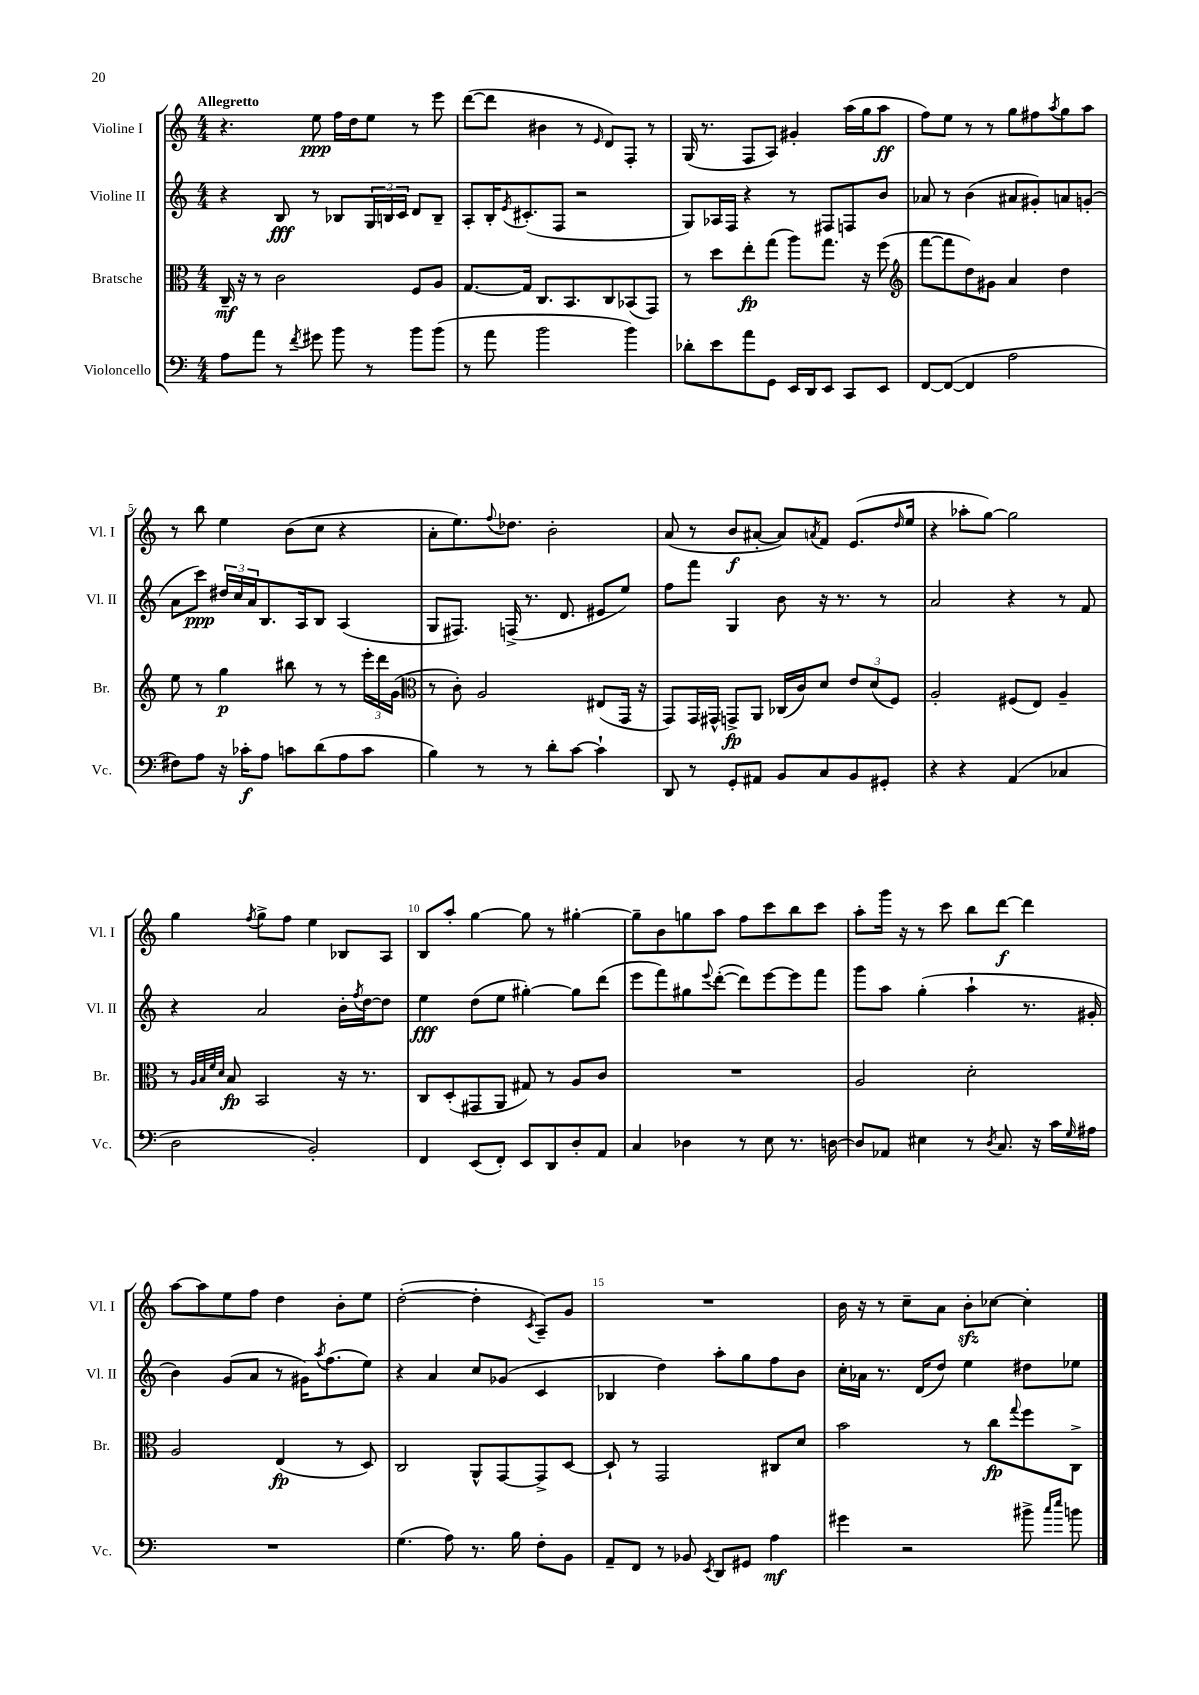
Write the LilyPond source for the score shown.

<<
\new StaffGroup <<
\new Staff = "s0" \with { instrumentName = "Violine I" shortInstrumentName = "Vl. I" } {
    \clef treble \key c \major \numericTimeSignature \time 4/4 \tempo "Allegretto"
    r4. e''8\ppp f''16 d''16 e''8 r8 e'''8 |
    d'''8~( d'''8 bis'4 r8 \grace { e'16 } d'8) f8-. r8 |
    g16( r8. f8 a8) gis'4-. a''16( g''16 a''8\ff |
    f''8) e''8 r8 r8 g''8 fis''8 \acciaccatura { a''8 } g''8 a''8 |
    r8 b''8 e''4 b'8( c''8 r4 |
    a'8-. e''8.) \appoggiatura { f''8 } des''8. b'2-. |
    a'8( r8 b'8\f ais'8~-. ais'8) \acciaccatura { a'8 } f'8 e'8.( \grace { d''16 } e''16 |
    r4 aes''8-. g''8~) g''2 |
    g''4 \acciaccatura { f''8 } g''8-> f''8 e''4 bes8 a8 |
    b8 a''8-. g''4~ g''8 r8 gis''4~-. |
    gis''8-- b'8 g''8 a''8 f''8 c'''8 b''8 c'''8 |
    a''8-. g'''16 r16 r8 c'''8 b''8 d'''8~\f d'''4 |
    a''8~ a''8 e''8 f''8 d''4 b'8-. e''8 |
    d''2~-.( d''4-. \acciaccatura { c'8 } a8--) g'8 |
    R1 |
    b'16 r16 r8 c''8-- a'8 b'8-.\sfz ces''8~ ces''4-. \bar "|." |
}
\new Staff = "s1" \with { instrumentName = "Violine II" shortInstrumentName = "Vl. II" } {
    \clef treble \key c \major \numericTimeSignature \time 4/4
    r4 b8\fff r8 bes8 \tuplet 3/2 { g16 b16 c'16 } d'8 b8-- |
    a8-. b16-. \acciaccatura { e'8 } cis'8.-.( f8 r2 |
    g8) aes16 f16 r4 r8 fis8 f8 b'8 |
    aes'8 r8 b'4( ais'8 gis'8-.) a'8 g'8-.( |
    a'8 c'''8\ppp) \tuplet 3/2 { dis''16 c''16 a'16 } b8. a16 b8 a4( |
    g8 fis8.) f16->( r8. d'8. eis'8 e''8) |
    f''8 f'''8 g4 b'8 r16 r8. r8 |
    a'2 r4 r8 f'8 |
    r4 a'2 b'16-. \acciaccatura { f''8 } d''16~ d''8 |
    e''4\fff d''8( e''8 gis''4~-.) gis''8 d'''8( |
    e'''8 f'''8) gis''8 \appoggiatura { e'''8 } d'''8~-.( d'''8) e'''8~ e'''8 f'''8 |
    g'''8 a''8 g''4-.( a''4-! r8. gis'16-. |
    b'4) g'8( a'8 r8 gis'16) \acciaccatura { a''8 } f''8.( e''8) |
    r4 a'4 c''8 ges'8( c'4 |
    bes4 d''4) a''8-. g''8 f''8 b'8 |
    c''16-. aes'16 r8. d'16( d''8) e''4 dis''8 ees''8 \bar "|." |
}
\new Staff = "s2" \with { instrumentName = "Bratsche" shortInstrumentName = "Br." } {
    \clef alto \key c \major \numericTimeSignature \time 4/4
    c16--\mf r16 r8 c'2 f8 a8 |
    g8.~ g16 c8. b,8. c8 bes,8( g,8) |
    r8 d''8 e''8-.\fp g''8( a''8) g''8. r16 f''8( |
    \clef treble f'''8~ f'''8 d''8) gis'8 a'4 d''4 |
    e''8 r8 g''4\p bis''8 r8 r8 \tuplet 3/2 { e'''16-. d'''16 g'16( } |
    \clef alto r8 c'8-.) a2 eis8( g,16 r16 |
    g,8) g,16 gis,16-^ g,8->\fp a,8 ces16( c'16) d'8 \tuplet 3/2 { e'8 d'8( f8) } |
    a2-. fis8( e8) a4-- |
    r8 \grace { a32 b32 f'32 d'32 } b8\fp b,2 r16 r8. |
    c8 d8-.( gis,8 a,8 gis8) r8 a8 c'8 |
    R1 |
    a2 d'2-. |
    a2 e4\fp( r8 d8) |
    c2 a,8-^ g,8~ g,8-> d8~ |
    d8-! r8 g,2 cis8 d'8 |
    b'2 r8 c''8\fp \appoggiatura { g''8 } f''8 c8-> \bar "|." |
}
\new Staff = "s3" \with { instrumentName = "Violoncello" shortInstrumentName = "Vc." } {
    \clef bass \key c \major \numericTimeSignature \time 4/4
    a8 a'8 r8 \acciaccatura { f'8 } gis'8 b'8 r8 b'8 b'8( |
    r8 a'8 b'2 b'4) |
    des'8-. e'8 a'8 g,8 e,16 d,16 e,8 c,8 e,8 |
    f,8~ f,8~( f,4 a2 |
    fis8) a8 r16 ces'16-.\f a8 c'8 d'8( a8 c'8 |
    b4) r8 r8 d'8-. c'8~ c'4-! |
    d,8 r8 g,8-. ais,8 b,8 c8 b,8 gis,8-. |
    r4 r4 a,4( ces4 |
    d2 b,2-.) |
    f,4 e,8( f,8-.) e,8 d,8 d8-. a,8 |
    c4 des4 r8 e8 r8. d16~ |
    d8 aes,8 eis4 r8 \acciaccatura { d8 } c8. r16 c'16 \grace { g16 } ais16 |
    R1 |
    g4.( a8) r8. b16 f8-. b,8 |
    a,8-- f,8 r8 bes,8 \acciaccatura { e,8 } d,8 gis,8 a4\mf |
    gis'4 r2 bis'8-> \grace { c''16 e''16 } b'8 \bar "|." |
}
>>
>>
\layout { \context { \Score \override BarNumber.break-visibility = ##(#f #t #t) barNumberVisibility = #(every-nth-bar-number-visible 5) } }
